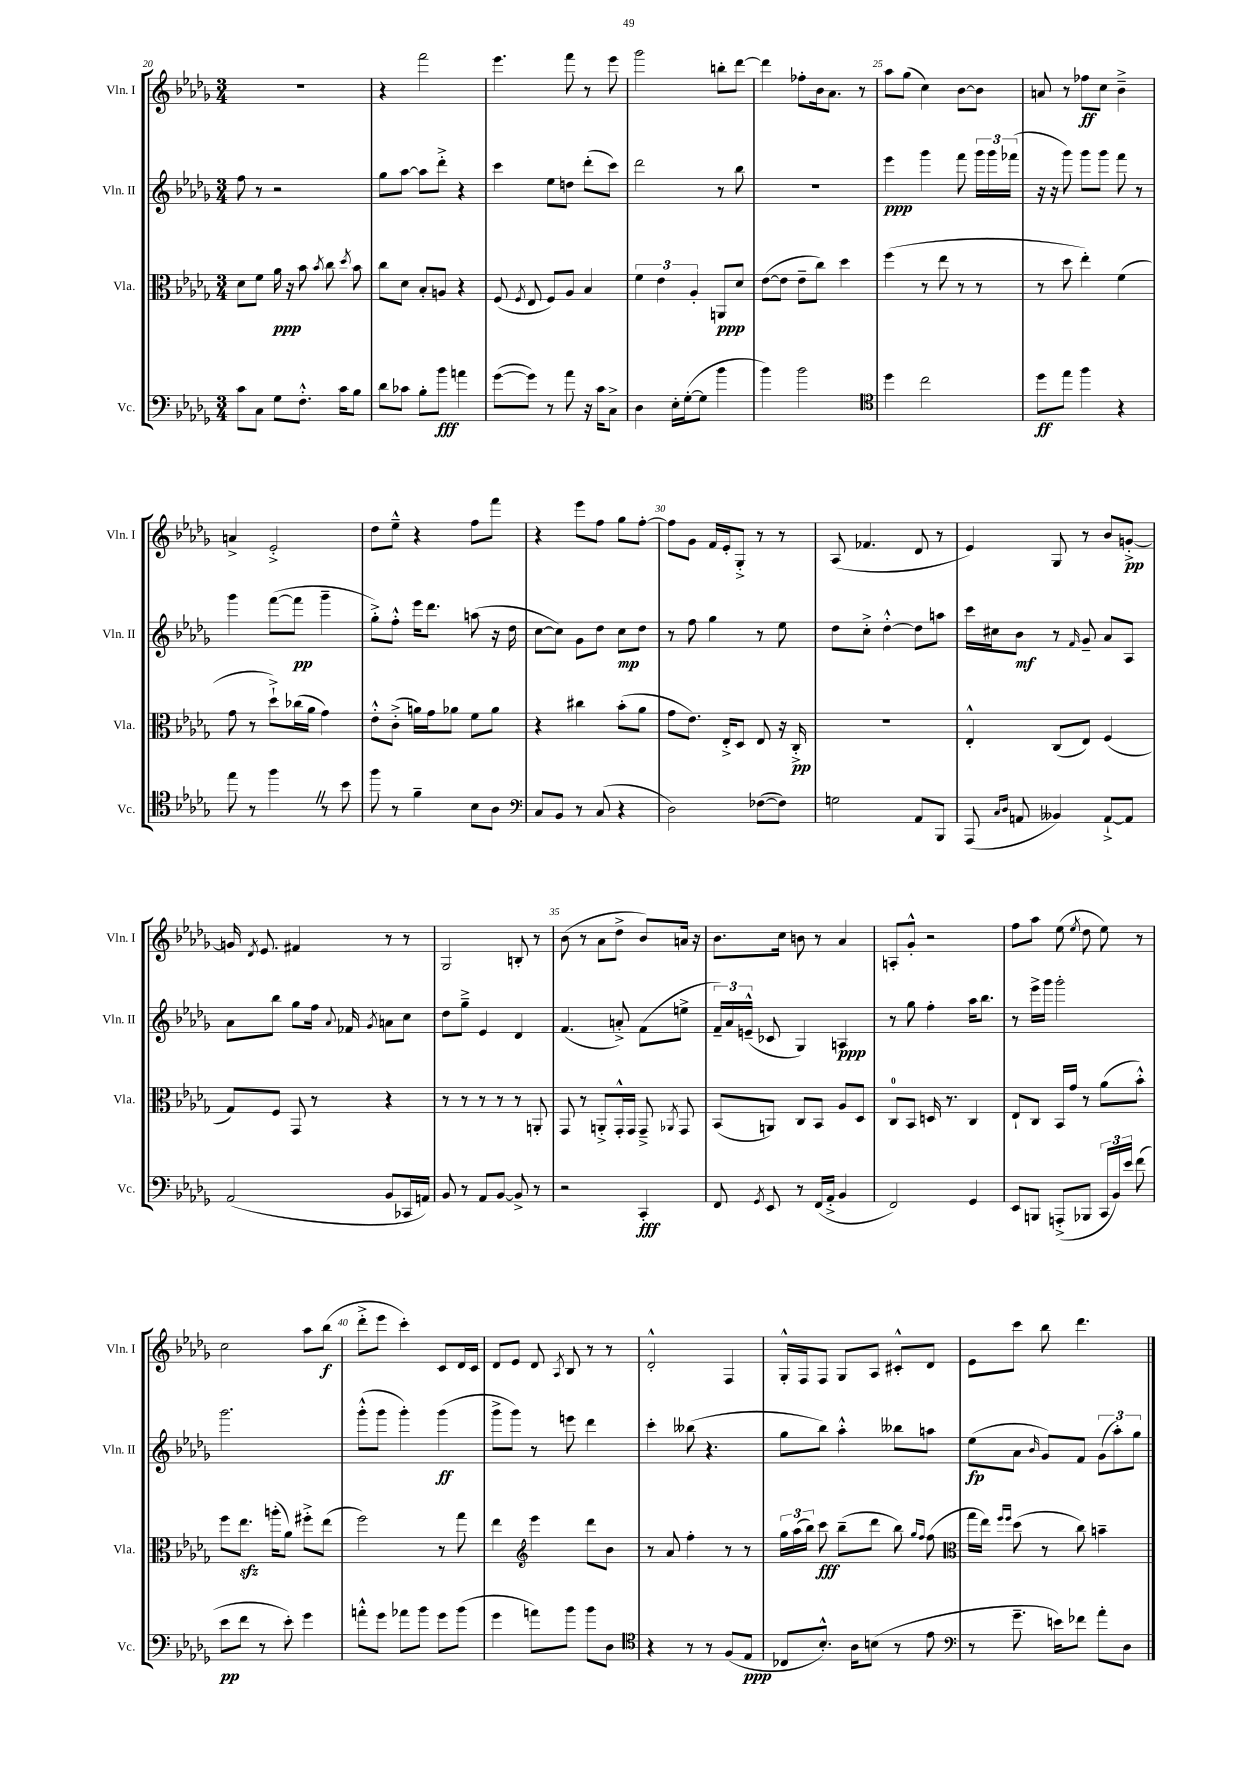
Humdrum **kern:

**kern	**dynam	**kern	**dynam	**kern	**dynam	**kern	**dynam
*part4	*part4	*part3	*part3	*part2	*part2	*part1	*part1
*staff4	*staff4	*staff3	*staff3	*staff2	*staff2	*staff1	*staff1
*I"Vc.	*	*I"Vla.	*	*I"Vln. II	*	*I"Vln. I	*
*I'Vc.	*	*I'Vla.	*	*I'Vln. II	*	*I'Vln. I	*
*clefF4	*	*clefC3	*	*clefG2	*	*clefG2	*
*k[b-e-a-d-g-]	*	*k[b-e-a-d-g-]	*	*k[b-e-a-d-g-]	*	*k[b-e-a-d-g-]	*
*M3/4	*	*M3/4	*	*M3/4	*	*M3/4	*
=20	=20	=20	=20	=20	=20	=20	=20
8c\L	.	8d-\L	.	8ff\	.	2.r	.
8C\J	.	8f\J	.	8r	.	.	.
8G-\L	.	16a-\	ppp	2r	.	.	.
.	.	16r	.	.	.	.	.
8.F'^^\J	.	8b-\	.	.	.	.	.
.	.	8qb-/	.	.	.	.	.
.	.	8cc\	.	.	.	.	.
16c\KL	.	.	.	.	.	.	.
.	.	8qdd-/	.	.	.	.	.
8B-\J	.	8b-\	.	.	.	.	.
=21	=21	=21	=21	=21	=21	=21	=21
8d-\L	.	8cc\L	.	8gg-\L	.	4r	.
8c-X\J	.	8d-\J	.	[8aa-\J	.	.	.
8B-'\L	.	8B-'/L	.	8aa-\L]	.	2fff\	.
8b-\J	fff	8An/J	.	8ddd-'^\J	.	.	.
4an\	.	4r	.	4r	.	.	.
=22	=22	=22	=22	=22	=22	=22	=22
([8g-\L	.	(8F/	.	4ccc\	.	4.eee-\	.
.	.	8qF/	.	.	.	.	.
8g-\J])	.	8E-/	.	.	.	.	.
8r	.	8F/L)	.	8ee-\L	.	.	.
8a-\	.	8A-/J	.	8ddn\J	.	8fff\	.
16r	.	4B-/	.	(8ddd-'\L	.	8r	.
16c\KL	.	.	.	.	.	.	.
8C^\J	.	.	.	8ccc\J)	.	8eee-\	.
=23	=23	=23	=23	=23	=23	=23	=23
4D-\	.	6f\	.	2ddd-\	.	2ggg-\	.
.	.	6e-\	.	.	.	.	.
16E-'\LL	.	.	.	.	.	.	.
([16G-'\J	.	.	.	.	.	.	.
.	.	6A-'/	.	.	.	.	.
8G-\J]	.	.	.	.	.	.	.
4b-\	.	8AAn/L	ppp	8r	.	8bbn'\L	.
.	.	8d-/J	.	8bb-\	.	[8ddd-\J	.
=24	=24	=24	=24	=24	=24	=24	=24
4b-\)	.	([8e-\L	.	2.r	.	4ddd-\]	.
.	.	8e-\J]	.	.	.	.	.
2b-\	.	8e-~\L	.	.	.	8ff-X'\L	.
.	.	8cc\J)	.	.	.	16b-\k	.
.	.	.	.	.	.	8.a-\J	.
.	.	4dd-\	.	.	.	.	.
.	.	.	.	.	.	8r	.
=25	=25	=25	=25	=25	=25	=25	=25
*clefC4	*	*	*	*	*	*	*
4dd-\	.	(4ff\	.	4eee-\	ppp	8aa-\L	.
.	.	.	.	.	.	(8gg-\J	.
2cc\	.	8r	.	4ggg-\	.	4cc\)	.
.	.	8ee-\	.	.	.	.	.
.	.	8r	.	8fff\	.	[8b-\L	.
.	.	8r	.	24ggg-\LL	.	8b-\J]	.
.	.	.	.	24ggg-\	.	.	.
.	.	.	.	(24fff-X\JJ	.	.	.
=26	=26	=26	=26	=26	=26	=26	=26
8dd-\L	ff	8r	.	16r	.	8an/	.
.	.	.	.	16r	.	.	.
8ee-\J	.	8dd-\	.	8ggg-\)	.	8r	.
4ff\	.	4ee-'\)	.	8ggg-\L	.	8ff-X\L	ff
.	.	.	.	8ggg-\J	.	8cc\J	.
4r	.	(4f\	.	8fff\	.	4b-~^\	.
.	.	.	.	8r	.	.	.
!!LO:LB:g=z
=27	=27	=27	=27	=27	=27	=27	=27
8ee-\	.	8g-\	.	4ggg-\	.	4an^/	.
8r	.	8r	.	.	.	.	.
4ffZ\	.	8dd-`^\L)	.	([8fff\L	.	2e-'^/	.
.	.	(16cc-X\L	.	8fff\J]	pp	.	.
.	.	16a-\JJ	.	.	.	.	.
8r	.	4g-\)	.	4ggg-~\	.	.	.
8b-\	.	.	.	.	.	.	.
=28	=28	=28	=28	=28	=28	=28	=28
8ff\	.	8e-'^^\L	.	8gg-'^\L)	.	8dd-\L	.
8r	.	(8c'^\J	.	8ff'^^\J	.	8ee-~^^\J	.
4f~\	.	16an\LL)	.	16eee-\KL	.	4r	.
.	.	16g-\J	.	8.ddd-\J	.	.	.
.	.	8a-X\J	.	.	.	.	.
8B-\L	.	8f\L	.	(8aan\	.	8ff\L	.
8A-\J	.	8a-\J	.	16r	.	8fff\J	.
.	.	.	.	16dd-\	.	.	.
=29	=29	=29	=29	=29	=29	=29	=29
*clefF4	*	*	*	*	*	*	*
8C/L	.	4r	.	[8cc\L	.	4r	.
8BB-/J	.	.	.	8cc\J])	.	.	.
8r	.	4cc#X\	.	8g-\L	.	8eee-\L	.
(8C/	.	.	.	8dd-\J	.	8ff\J	.
4r	.	(8b-'\L	.	8cc\L	mp	8gg-\L	.
.	.	8a-\J	.	8dd-\J	.	[8ff'\J	.
=30	=30	=30	=30	=30	=30	=30	=30
2D-\)	.	8g-\L	.	8r	.	8ff\L]	.
.	.	8.e-\J)	.	8ff\	.	8g-\J	.
.	.	.	.	4gg-\	.	16f/LL	.
.	.	16E-'^/KL	.	.	.	16e-'/J	.
.	.	8D-/J	.	.	.	8G-'^/J	.
([8F-X\L	.	8E-/	.	8r	.	8r	.
8F-\J])	.	16r	.	8ee-\	.	8r	.
.	.	16C'^/	pp	.	.	.	.
=31	=31	=31	=31	=31	=31	=31	=31
2Gn\	.	2.r	.	8dd-\L	.	(8A-/	.
.	.	.	.	8cc'^\J	.	4.f-X/	.
.	.	.	.	[4dd-'^^\	.	.	.
8AA-/L	.	.	.	8dd-\L]	.	8d-/	.
8BBB-/J	.	.	.	8aan\J	.	8r	.
=32	=32	=32	=32	=32	=32	=32	=32
(8AAA-/	.	4E-'^^/	.	16ccc\LL	.	4e-/)	.
.	.	.	.	16cc#X\J	.	.	.
16qqC/LL	.	.	.	.	.	.	.
16qqD-/JJ	.	.	.	.	.	.	.
8AAn/	.	.	.	8b-\J	mf	.	.
4BB--X/)	.	(8C/L	.	8r	.	8G-/	.
.	.	.	.	16qqf/	.	.	.
.	.	8E-/J)	.	8g-~/	.	8r	.
[8AA`^/L	.	(4F/	.	8a-/L	.	8b-/L	.
8AA/J]	.	.	.	8A-/J	.	[8gn'^/J	pp
!!LO:LB:g=z
=33	=33	=33	=33	=33	=33	=33	=33
(2AA-/	.	8G-/L)	.	8a-\L	.	16gn/]	.
.	.	.	.	.	.	8qd-/	.
.	.	.	.	.	.	8.e-/	.
.	.	8F/J	.	8bb-\J	.	.	.
.	.	8GG-/	.	8gg-\L	.	4f#X/	.
.	.	8r	.	16ff\Jk	.	.	.
.	.	.	.	8qqa-/	.	.	.
.	.	.	.	16f-X/	.	.	.
.	.	.	.	8qg-/	.	.	.
8BB-/L	.	4r	.	8an\L	.	8r	.
16CC-X/L	.	.	.	8cc\J	.	8r	.
16AAn/JJ)	.	.	.	.	.	.	.
=34	=34	=34	=34	=34	=34	=34	=34
8BB-/	.	8r	.	8dd-\L	.	2G-/	.
8r	.	8r	.	8gg-~^\J	.	.	.
8AA-/L	.	8r	.	4e-/	.	.	.
[8BB-/J	.	8r	.	.	.	.	.
8BB-^/]	.	8r	.	4d-/	.	8Bn'/	.
8r	.	8AAn'/	.	.	.	8r	.
=35	=35	=35	=35	=35	=35	=35	=35
2r	.	8GG-/	.	(4.f/	.	(8b-\	.
.	.	8r	.	.	.	8r	.
.	.	8AAn'^/L	.	.	.	8a-\L	.
.	.	16GG-'^^/L	.	8an'^/)	.	8dd-^\J	.
.	.	16GG-/JJ	.	.	.	.	.
4CC'/	fff	8GG-~^/	.	(8f\L	.	8b-/L)	.
.	.	8qAA-X/	.	.	.	.	.
.	.	8GG-/	.	8een^\J	.	16an/Jk	.
.	.	.	.	.	.	16r	.
=36	=36	=36	=36	=36	=36	=36	=36
8FF/	.	(8BB-/L	.	24f~/LL)	.	8.b-\L	.
.	.	.	.	24a-/	.	.	.
.	.	.	.	(24en~^^/JJ	.	.	.
8qGG-/	.	.	.	.	.	.	.
8EE-/	.	8AAn/J)	.	8c-X/	.	.	.
.	.	.	.	.	.	16cc\Jk	.
8r	.	8C/L	.	4G-/)	.	8bn\	.
(16FF/LL	.	8BB-/J	.	.	.	8r	.
16AA-'^/JJ	.	.	.	.	.	.	.
4BB-/	.	8A-/L	.	4An/	ppp	4a-/	.
.	.	8D-/J	.	.	.	.	.
=37	=37	=37	=37	=37	=37	=37	=37
2FF/)	.	8C/L	.	8r	.	8An'/L	.
.	.	8BB-/J	.	8gg-\	.	8g-'^^/J	.
.	.	16Dn/	.	4ff'\	.	2r	.
.	.	8.r	.	.	.	.	.
4GG-/	.	4C/	.	16aa-\KL	.	.	.
.	.	.	.	8.bb-\J	.	.	.
=38	=38	=38	=38	=38	=38	=38	=38
8EE-/L	.	8E-`/L	.	8r	.	8ff\L	.
8BBBn/J	.	8C/J	.	16eee-^\LL	.	8aa-\J	.
.	.	.	.	16ggg-\JJ	.	.	.
(8AAAn'^/L	.	16BB-/LL	.	2ggg-'\	.	(8ee-\	.
.	.	16g-/JJ	.	.	.	.	.
.	.	.	.	.	.	8qee-/	.
8BBB-X/J	.	8r	.	.	.	8dd-\	.
24CC/LL	.	(8a-\L	.	.	.	8ee-\)	.
24BB-/)	.	.	.	.	.	.	.
24e-/JJ	.	.	.	.	.	.	.
(8f\	.	8b-'^^\J)	.	.	.	8r	.
!!LO:LB:g=z
=39	=39	=39	=39	=39	=39	=39	=39
8e-\L	pp	8ff\L	.	2.ggg-\	.	2cc\	.
8f\J	.	8.ee-zz\J	.	.	.	.	.
8r	.	.	.	.	.	.	.
.	.	(16aan'\KL	.	.	.	.	.
8e-'\)	.	8a-\J)	.	.	.	.	.
4g-\	.	8ff#X'^\L	.	.	.	8aa-\L	.
.	.	(8ee-\J	.	.	.	(8bb-\J	f
=40	=40	=40	=40	=40	=40	=40	=40
8an'^^\L	.	2ff\)	.	(8ggg-'^^\L	.	8ddd-'^\L	.
8g-\J	.	.	.	8ggg-\J	.	8eee-\J	.
8a-X\L	.	.	.	4ggg-'\)	.	4ccc'\)	.
8b-\J	.	.	.	.	.	.	.
8g-\L	.	8r	.	(4ggg-\	ff	8c/L	.
(8b-\J	.	8gg-\	.	.	.	16d-/L	.
.	.	.	.	.	.	16c/JJ	.
=41	=41	=41	=41	=41	=41	=41	=41
4g-\	.	4ee-\	.	8ggg-^\L	.	8d-/L	.
.	.	.	.	8ggg-\J)	.	8e-/J	.
*	*	*clefG2	*	*	*	*	*
8an\L)	.	4eee-\	.	8r	.	8d-/	.
.	.	.	.	.	.	8qA-/	.
8b-\J	.	.	.	8eeen\	.	8B-/	.
8b-\L	.	8ddd-\L	.	4ddd-\	.	8r	.
8D-\J	.	8b-\J	.	.	.	8r	.
=42	=42	=42	=42	=42	=42	=42	=42
*clefC4	*	*	*	*	*	*	*
4r	.	8r	.	4ccc'\	.	2d-'^^/	.
.	.	8a-/	.	.	.	.	.
8r	.	4ff'\	.	(8bb--X\	.	.	.
8r	.	.	.	4.r	.	.	.
(8F/L	.	8r	.	.	.	4F/	.
8E-/J	ppp	8r	.	.	.	.	.
=43	=43	=43	=43	=43	=43	=43	=43
8C-X/L	.	24gg-\LL	.	8gg-\L	.	16G-'^^/LL	.
.	.	(24aa-\	.	.	.	.	.
.	.	.	.	.	.	16F/J	.
.	.	24bb-\JJ)	.	.	.	.	.
8.B-'^^/J)	.	8ccc\	fff	8bb-\J)	.	8F/J	.
.	.	(8bb-~\L	.	4aa-'^^\	.	8G-/L	.
16A-\KL	.	.	.	.	.	.	.
(8Bn\J	.	8ddd-\J	.	.	.	8A-/J	.
8r	.	8bb-\)	.	8bb--X\L	.	8c#X'^^/L	.
.	.	16qqgg-/LL	.	.	.	.	.
.	.	16qqff/JJ	.	.	.	.	.
8e-\	.	(8ff\	.	8aan\J	.	8d-/J	.
=44	=44	=44	=44	=44	=44	=44	=44
*clefF4	*	*clefC3	*	*	*	*	*
8r	.	16gg-\LL	.	(8ee-\L	fp	8e-\L	.
.	.	16ee-\JJ)	.	.	.	.	.
.	.	16qqff/LL	.	.	.	.	.
.	.	16qqff/JJ	.	.	.	.	.
8.g-~\	.	(8dd-\	.	8a-\J	.	8ccc\J	.
.	.	.	.	16qqb-/	.	.	.
.	.	8r	.	8g-/L)	.	8bb-\	.
16en\KL)	.	.	.	.	.	.	.
8f-X\J	.	8cc\)	.	8f/J	.	4.ddd-\	.
8a-'\L	.	4bn~\	.	(12g-\L	.	.	.
.	.	.	.	12aa-'\)	.	.	.
8D-\J	.	.	.	.	.	.	.
.	.	.	.	12gg-\J	.	.	.
==	==	==	==	==	==	==	==
*-	*-	*-	*-	*-	*-	*-	*-
